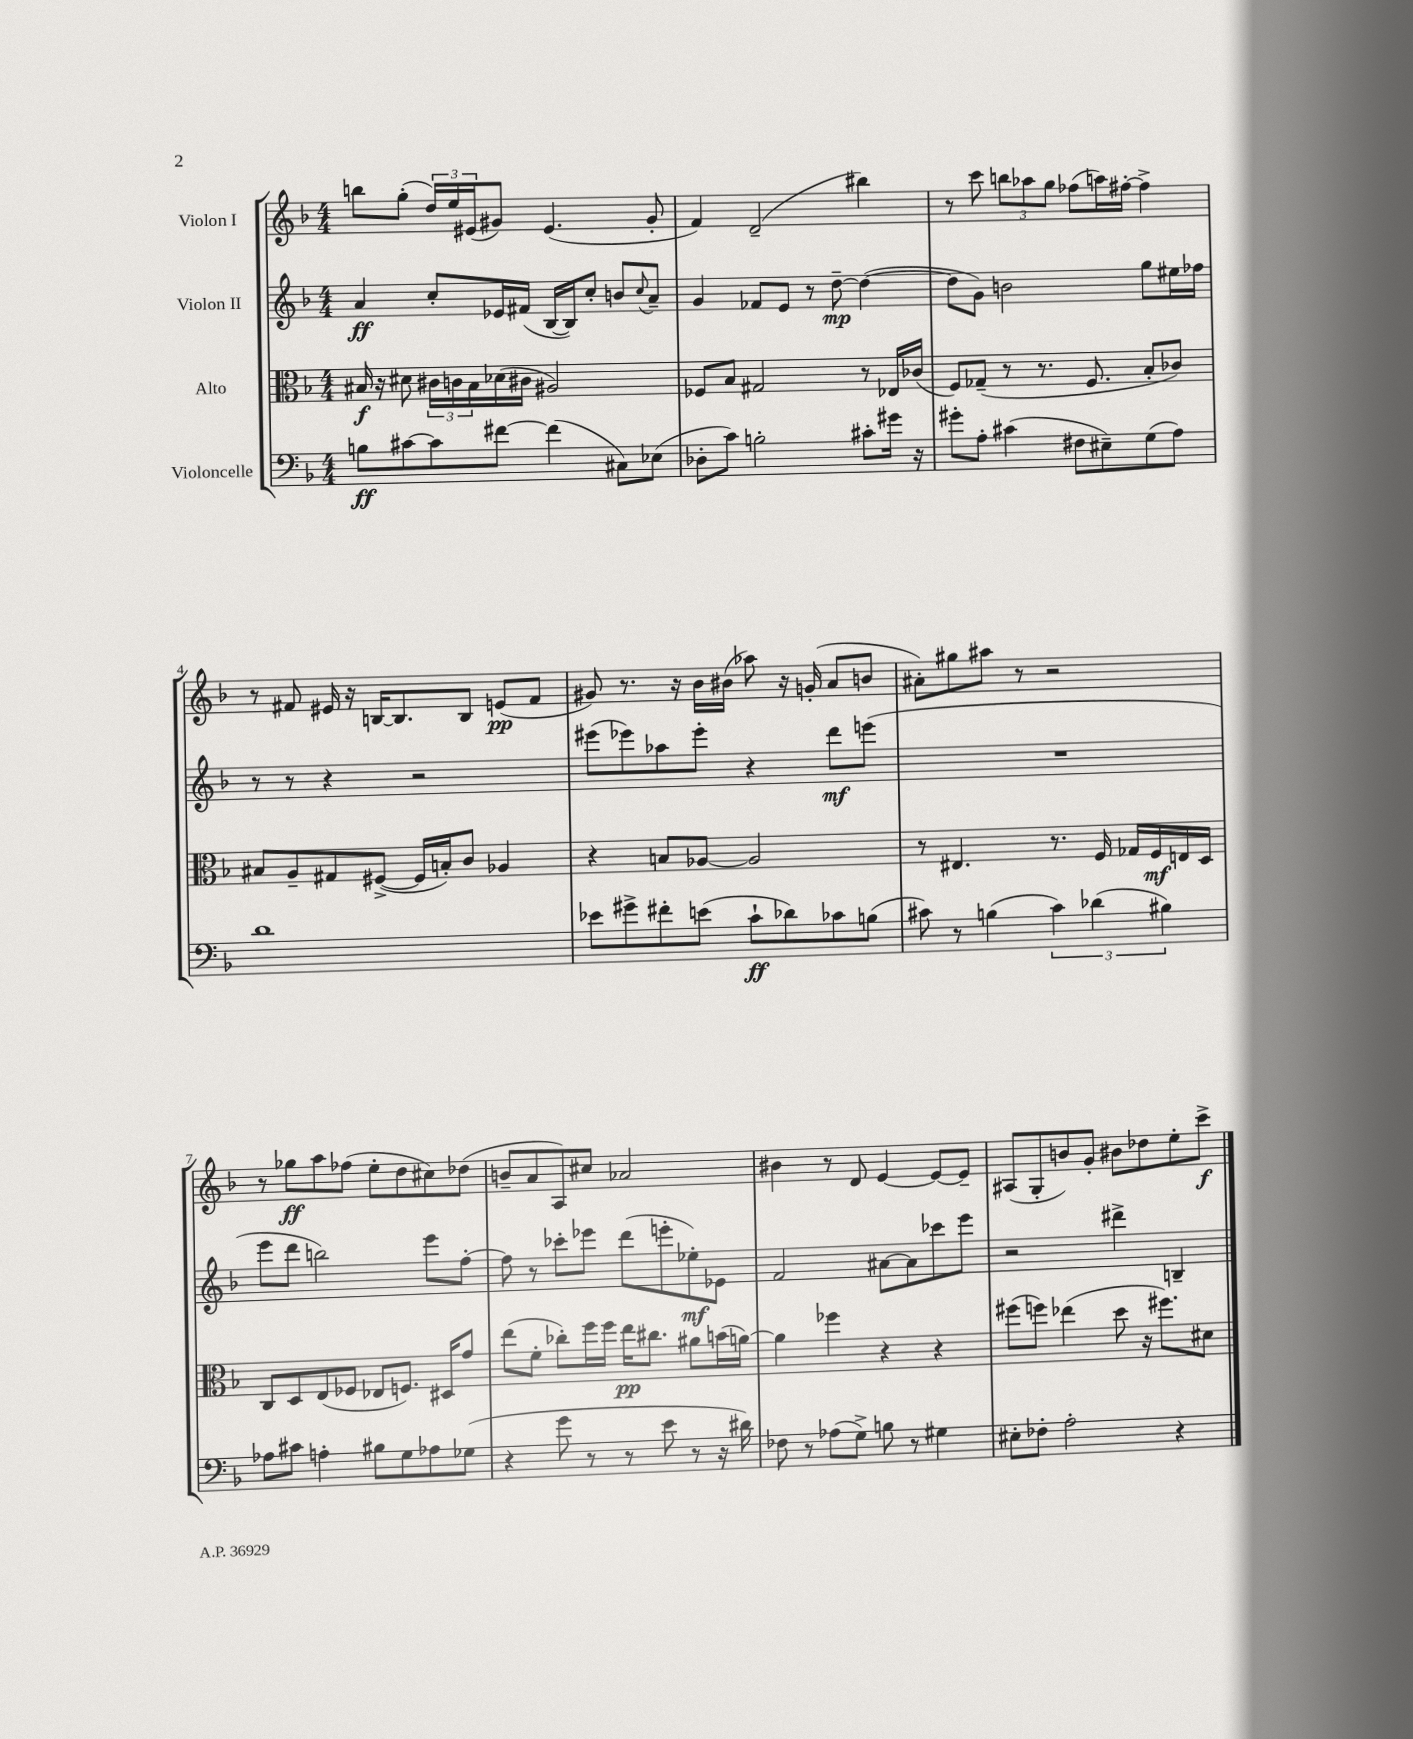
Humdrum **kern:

**kern	**kern	**kern	**kern
*staff4	*staff3	*staff2	*staff1
*clefF4	*clefC3	*clefG2	*clefG2
*k[b-]	*k[b-]	*k[b-]	*k[b-]
*M4/4	*M4/4	*M4/4	*M4/4
8B	16B#	4a	8bb
.	16r	.	.
[8c#	8d#	.	(8gg'
8c#]	24c#	8cc'	24dd)
.	24c	.	24ee
.	24B#	.	(24e#
[8f#	(16d-	16e-	8g#)
.	16c#	(16f#	.
(4f#]	2A#)	[16B-	(4.e#
.	.	16B-])	.
.	.	8cc'	.
8C#)	.	8b	.
.	.	8qqcc	.
(8E-	.	8a~	8g#'
=	=	=	=
8D-'	8F-	4g	4f)
8c)	8B-	.	.
2B'	2G#	8f-	(2d~
.	.	8e	.
.	.	8r	.
.	.	[8dd~	.
8c#'	8r	(4dd_	4bb#)
16g#	16E-	.	.
16r	(16c-	.	.
=	=	=	=
8g#'	8F)	8dd]	8r
8A'	(8G-~	8g)	8ccc
(4c#	8r	2b	12bb
.	.	.	12aa-
.	8.r	.	.
.	.	.	12gg
8F#	.	.	(8ff-
.	8.F	.	.
8E#~)	.	.	16aa)
.	.	.	[16ff#'
(8G	8B-'	8gg	4ff#^]
8A)	8c-)	16ee#	.
.	.	16ff-	.
=	=	=	=
1d	8B#	8r	8r
.	8A~	8r	8f#
.	8G#	4r	16e#
.	.	.	16r
.	([8F#^	.	[16B
.	.	.	8.B]
.	16F#]	2r	.
.	16B')	.	.
.	8c	.	8B
.	4A-	.	(8e
.	.	.	8f#
=	=	=	=
8e-	4r	(8eee#	8g#)
8g#^	.	8eee-)	8.r
8f#'	8B	8aa-	.
.	.	.	16r
(8e	[8A-	8eee-'	16b-
.	.	.	(16b#
8c`	2A-]	4r	8aa-)
8d-)	.	.	16r
.	.	.	(16g'
8c-	.	8ddd	8a
(8B	.	(8eee	8b
=	=	=	=
8c#)	8r	1r	8a#')
8r	4.E#	.	8gg#
(4B	.	.	8aa#
.	.	.	8r
6c#)	8.r	.	2r
(6d-	.	.	.
.	16F	.	.
.	16G-	.	.
.	16F	.	.
6B#)	.	.	.
.	16E	.	.
.	16D	.	.
=	=	=	=
8A-	8C	8eee	8r
8c#	8D	8ddd	8gg-
4A'	(8E	2bb)	8aa
.	8F-	.	(8ff-
8B#	8E-	.	8ee'
8G	8.F)	.	8dd
8A-	.	8eee	8cc#)
.	16D#	.	.
(8G-	8g	[8ff'	(8dd-
=	=	=	=
4r	(8ee	8ff]	8b~
.	8f'	8r	8a
8g	8cc-')	8ccc-'	8A)
8r	16ff	8eee-	8cc#
.	16ff	.	.
8r	16ee	(8ddd	2a-
.	8.cc#	.	.
8e	.	8eee'	.
8r	8a#	8ee-')	.
16r	(16b	8e-	.
16d#)	[16a)	.	.
=	=	=	=
8F-	4a]	2f	4b#
8r	.	.	.
(8A-	4ff-	.	8r
8G^)	.	.	8d
8B	4r	[8a#	[4e
8r	.	8a#]	.
4G#	4r	8ccc-	8e_
.	.	8eee	8e~]
=	=	=	=
8E#'	(8ff#	2r	(8A#
8F-'	8ff)	.	8G'
2A'	(4ee-	.	8b)
.	.	.	8g'
.	8dd	4ddd#^	8b#
.	16r	.	8dd-
.	8.ff#)	.	.
4r	.	4B~	8ee'
.	8d#	.	8ccc^
==	==	==	==
*-	*-	*-	*-
